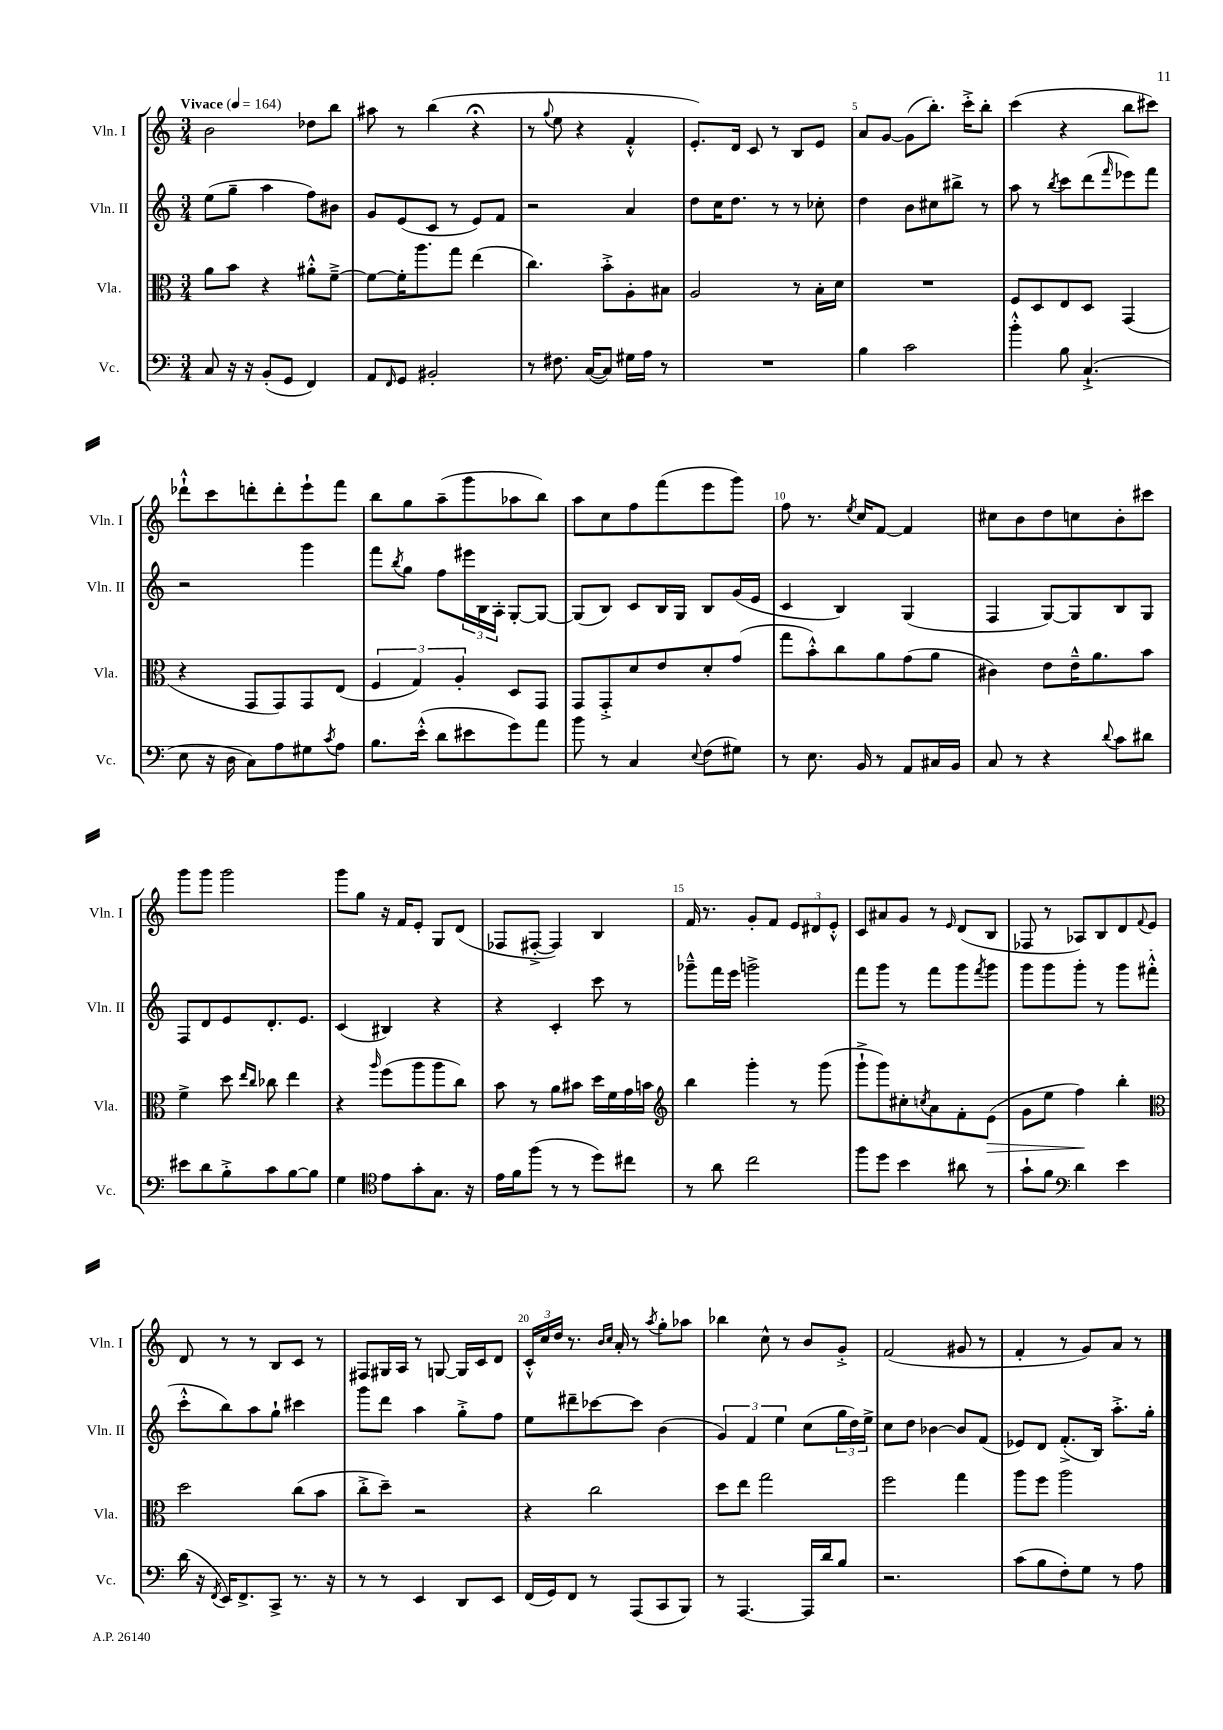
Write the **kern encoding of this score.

**kern	**kern	**dynam	**kern	**kern
*part4	*part3	*part3	*part2	*part1
*staff4	*staff3	*staff3	*staff2	*staff1
*I"Vc.	*I"Vla.	*	*I"Vln. II	*I"Vln. I
*I'Vc.	*I'Vla.	*	*I'Vln. II	*I'Vln. I
*clefF4	*clefC3	*	*clefG2	*clefG2
*k[]	*k[]	*	*k[]	*k[]
*M3/4	*M3/4	*	*M3/4	*M3/4
*MM164	*MM164	*	*MM164	*MM164
=1	=1	=1	=1	=1
!	!	!	!	!LO:TX:a:B:t=Vivace
8C/	8a\L	.	(8ee\L	2b\
16r	8b\J	.	8gg~\J	.
16r	.	.	.	.
(8BB'/L	4r	.	4aa\	.
8GG/J	.	.	.	.
4FF/)	8a#X'^^\L	.	8ff\L)	8dd-X\L
.	[8f~^\J	.	8b#X\J	8bb\J
=2	=2	=2	=2	=2
8AA/L	8f\L_	.	8g/L	8aa#X\
16qqFF/	.	.	.	.
8GG/J	16f'\K]	.	(8e/	8r
.	8.aa\	.	.	.
2BB#X'/	.	.	8c/J	(4bb\
.	8gg\J	.	8r	.
.	(4ee\	.	8e/L)	4r;<
.	.	.	8f/J	.
=3	=3	=3	=3	=3
8r	4.cc\)	.	2r	8r
.	.	.	.	8qqgg/
8.F#X\	.	.	.	8ee\
.	.	.	.	4r
([16C/KL	.	.	.	.
8C/J])	8b'^\L	.	.	.
16G#X\LL	8A'\	.	4a/	4f'^^/
16A\JJ	.	.	.	.
8r	8B#X\J	.	.	.
=4	=4	=4	=4	=4
2.r	2A/	.	8dd\L	8.e'/L)
.	.	.	16cc\K	.
.	.	.	8.dd\J	16d/Jk
.	.	.	.	8c/
.	.	.	8r	8r
.	8r	.	8r	8B/L
.	16B'\LL	.	8cc-X'\	8e/J
.	16d\JJ	.	.	.
=5	=5	=5	=5	=5
4B\	2.r	.	4dd\	8a/L
.	.	.	.	[8g/J
2c\	.	.	8b\L	(8g\L]
.	.	.	8cc#X\	8.bb'\J)
.	.	.	8bb#X^\J	.
.	.	.	.	16ccc'^\KL
.	.	.	8r	8bb'\J
=6	=6	=6	=6	=6
4b'^^\	8F/L	.	8aa\	(4ccc\
.	8D/	.	8r	.
.	.	.	8qbb/	.
8B\	8E/	.	8ccc\L	4r
(4.C`^/	8D/J	.	(8ddd\	.
.	.	.	16qqfff/	.
.	(4GG/	.	8eee-X\)	8bb\L
.	.	.	8fff\J	8ccc#X\J)
!!LO:LB:g=z
=7	=7	=7	=7	=7
8E\	4r	.	2r	8ddd-X`^^\L
16r	.	.	.	8ccc\
16D\	.	.	.	.
8C\L)	8GG/L	.	.	8dddn'\
8A\	8GG/)	.	.	8ddd'\
8G#X\	8GG/	.	4ggg\	8eee`\
8qc/	.	.	.	.
8A\J	(8E/J	.	.	8fff\J
=8	=8	=8	=8	=8
8.B\L	6F/	.	8fff\L	8bb\L
.	.	.	8qbb/	.
.	.	.	8gg\J	8gg\
.	6G/)	.	.	.
(16e'^^\Jk	.	.	.	.
8d\L	.	.	8ff\L	(8aa~\
.	6A'/	.	.	.
8e#X\	.	.	24eee#X\L	8ggg\
.	.	.	24B\	.
.	.	.	24A'\JJ	.
8g\)	8D/L	.	[8G'/L	8aa-X\
8a\J	8GG/J	.	8G/J_	8bb\J)
=9	=9	=9	=9	=9
8b\	8GG/L	.	(8G/L]	8aa\L
8r	8GG'^/	.	8B/J)	8cc\
4C/	8d/	.	8c/L	8ff\
.	8e/	.	16B/L	(8fff\
.	.	.	16G/JJ	.
8qqE/	.	.	.	.
(8F\L	8d'/	.	8B/L	8eee\
8G#X\J)	(8g/J	.	(16g/L	8ggg\J)
.	.	.	16e/JJ	.
=10	=10	=10	=10	=10
8r	8gg\L	.	4c/	8ff\
8.E\	8b'^^\)	.	.	8.r
.	8cc\	.	4B/)	.
.	.	.	.	8qee/
16BB/	.	.	.	16cc/KL
8r	8a\	.	.	[8f/J
8AA/L	(8g\	.	(4G/	4f/]
16C#X/L	8a\J	.	.	.
16BB/JJ	.	.	.	.
=11	=11	=11	=11	=11
8C/	4c#X\)	.	4F/	8cc#X\L
8r	.	.	.	8b\
4r	8e\L	.	[8G/L)	8dd\
.	16e~^^\K	.	8G/]	8ccn\
.	8.a\	.	.	.
8qqd/	.	.	.	.
8c\L	.	.	8B/	8b'\
8d#X\J	8b\J	.	8G/J	8ccc#X\J
!!LO:LB:g=z
=12	=12	=12	=12	=12
8e#X\L	4f^\	.	8F/L	8ggg\L
8d\	.	.	8d/	8ggg\J
8B'^\	8dd\	.	8e/	2ggg\
.	16qqee/LL	.	.	.
.	16qqcc/JJ	.	.	.
8c\	8cc-X\	.	8.d'/	.
[8B\	4ee\	.	.	.
.	.	.	8.e/J	.
8B\J]	.	.	.	.
=13	=13	=13	=13	=13
4G\	4r	.	(4c/	8ggg\L
.	.	.	.	8gg\J
*clefC4	*	*	*	*
.	16qqaa/	.	.	.
8e\L	(8ff\L	.	4B#X/)	16r
.	.	.	.	16f/KL
8g'\	8aa\	.	.	8e'/J
8.G\J	8aa\	.	4r	8G/L
.	8cc\J)	.	.	(8d/J
16r	.	.	.	.
=14	=14	=14	=14	=14
16e\LL	8b\	.	4r	8F-X/L
16f\J	.	.	.	.
(8ff\J	8r	.	.	[8F#X'^/J
8r	8a\L	.	4c'/	4F#/])
8r	8b#X\J	.	.	.
8dd\L)	16dd\LL	.	8ccc\	4B/
.	16f\	.	.	.
8cc#X\J	16g\	.	8r	.
.	16bn\JJ	.	.	.
=15	=15	=15	=15	=15
*	*clefG2	*	*	*
8r	4bb\	.	8ggg-X~^^\L	16f/
.	.	.	.	8.r
8a\	.	.	16fff\L	.
.	.	.	16eee\JJ	.
2cc\	4ggg'\	.	2gggn^\	8g'/L
.	.	.	.	8f/J
.	8r	.	.	12e/L
.	.	.	.	12d#X/
.	(8ggg\	.	.	.
.	.	.	.	12e'^^/J
=16	=16	=16	=16	=16
8ff\L	8ggg`^\L	.	8fff\L	8c/L
8dd\J	8ggg\)	.	8ggg\J	8a#X/
4b\	8cc#X'\	.	8r	8g/J
.	8qccn/	.	.	.
.	8a\	.	8fff\L	8r
.	.	.	.	16qqe/
8a#X\	8f'\	.	8ggg\	(8d/L
.	.	.	8qfff/	.
!	!	!LO:HP:b	!	!
8r	(8e\J	>	8ggg\J	8B/J
=17	=17	=17	=17	=17
8g`\L	8g\L	.	8ggg\L	8F-X/
8f\J	8ee\J	.	8ggg\	8r
*clefF4	*	*	*	*
4d\	4ff\)	.	8ggg'\J	8A-X/L)
.	.	.	8r	8B/
4e\	4bb'\	]	8ggg\L	8d/
.	.	.	.	8qqf/
.	.	.	(8fff#X'^^\J	8e/J
!!LO:LB:g=z
=18	=18	=18	=18	=18
*	*clefC3	*	*	*
(16d\	2dd\	.	8ccc'^^\L	8d/
16r	.	.	.	.
8qFF/	.	.	.	.
16EE/KL)	.	.	8bb\)	8r
8.FF^/	.	.	.	.
.	.	.	8aa\	8r
8CC^/J	.	.	8gg`\J	8B/L
8.r	(8cc\L	.	4ccc#X\	8c/J
.	8b\J	.	.	8r
16r	.	.	.	.
=19	=19	=19	=19	=19
8r	8cc'^\L	.	8ggg\L	8F#X/L
8r	8dd~\J)	.	8ddd\J	16G#X/L
.	.	.	.	16A/JJ
4EE/	2r	.	4aa\	8r
.	.	.	.	[8Gn/
8DD/L	.	.	8gg'^\L	16G/LL]
.	.	.	.	16c/J
8EE/J	.	.	8ff\J	8d/J
=20	=20	=20	=20	=20
(16FF/LL	4r	.	8ee\L	24c'^^/LL
.	.	.	.	24cc/
16GG/J)	.	.	.	.
.	.	.	.	24dd/JJ
8FF/J	.	.	8ddd#X~\	8.r
8r	2cc\	.	[8ccc-X\	.
.	.	.	.	16qqb/LL
.	.	.	.	16qqcc/JJ
.	.	.	.	16a'/
(8AAA/L	.	.	8ccc-\J]	8r
.	.	.	.	8qaa/
8CC/	.	.	(4b\	8gg'\L
8BBB/J)	.	.	.	8aa-X\J
=21	=21	=21	=21	=21
8r	8dd\L	.	6g/)	4bb-X\
[4.AAA/	8ee\J	.	.	.
.	.	.	6f/	.
.	2gg\	.	.	8cc^^\
.	.	.	6ee\	.
.	.	.	.	8r
16AAA/LL]	.	.	(8cc\L	8b/L
16d/J	.	.	.	.
8B/J	.	.	24gg\L	8g'^/J
.	.	.	24dd\)	.
.	.	.	24ee^\JJ	.
=22	=22	=22	=22	=22
2.r	2ff\	.	8cc\L	(2f/
.	.	.	8dd\J	.
.	.	.	[4b-X\	.
.	4gg\	.	8b-/L]	8g#X/
.	.	.	(8f/J	8r
=23	=23	=23	=23	=23
(8c\L	8aa\L	.	8e-X/L)	4f'/
8B\	8ff\J	.	8d/J	.
8F'\)	2aa\	.	(8.f'^/L	8r
8G\J	.	.	.	8g/L)
.	.	.	16B/Jk)	.
8r	.	.	8.aa'^\L	8a/J
8A\	.	.	.	8r
.	.	.	16gg'\Jk	.
==	==	==	==	==
*-	*-	*-	*-	*-
